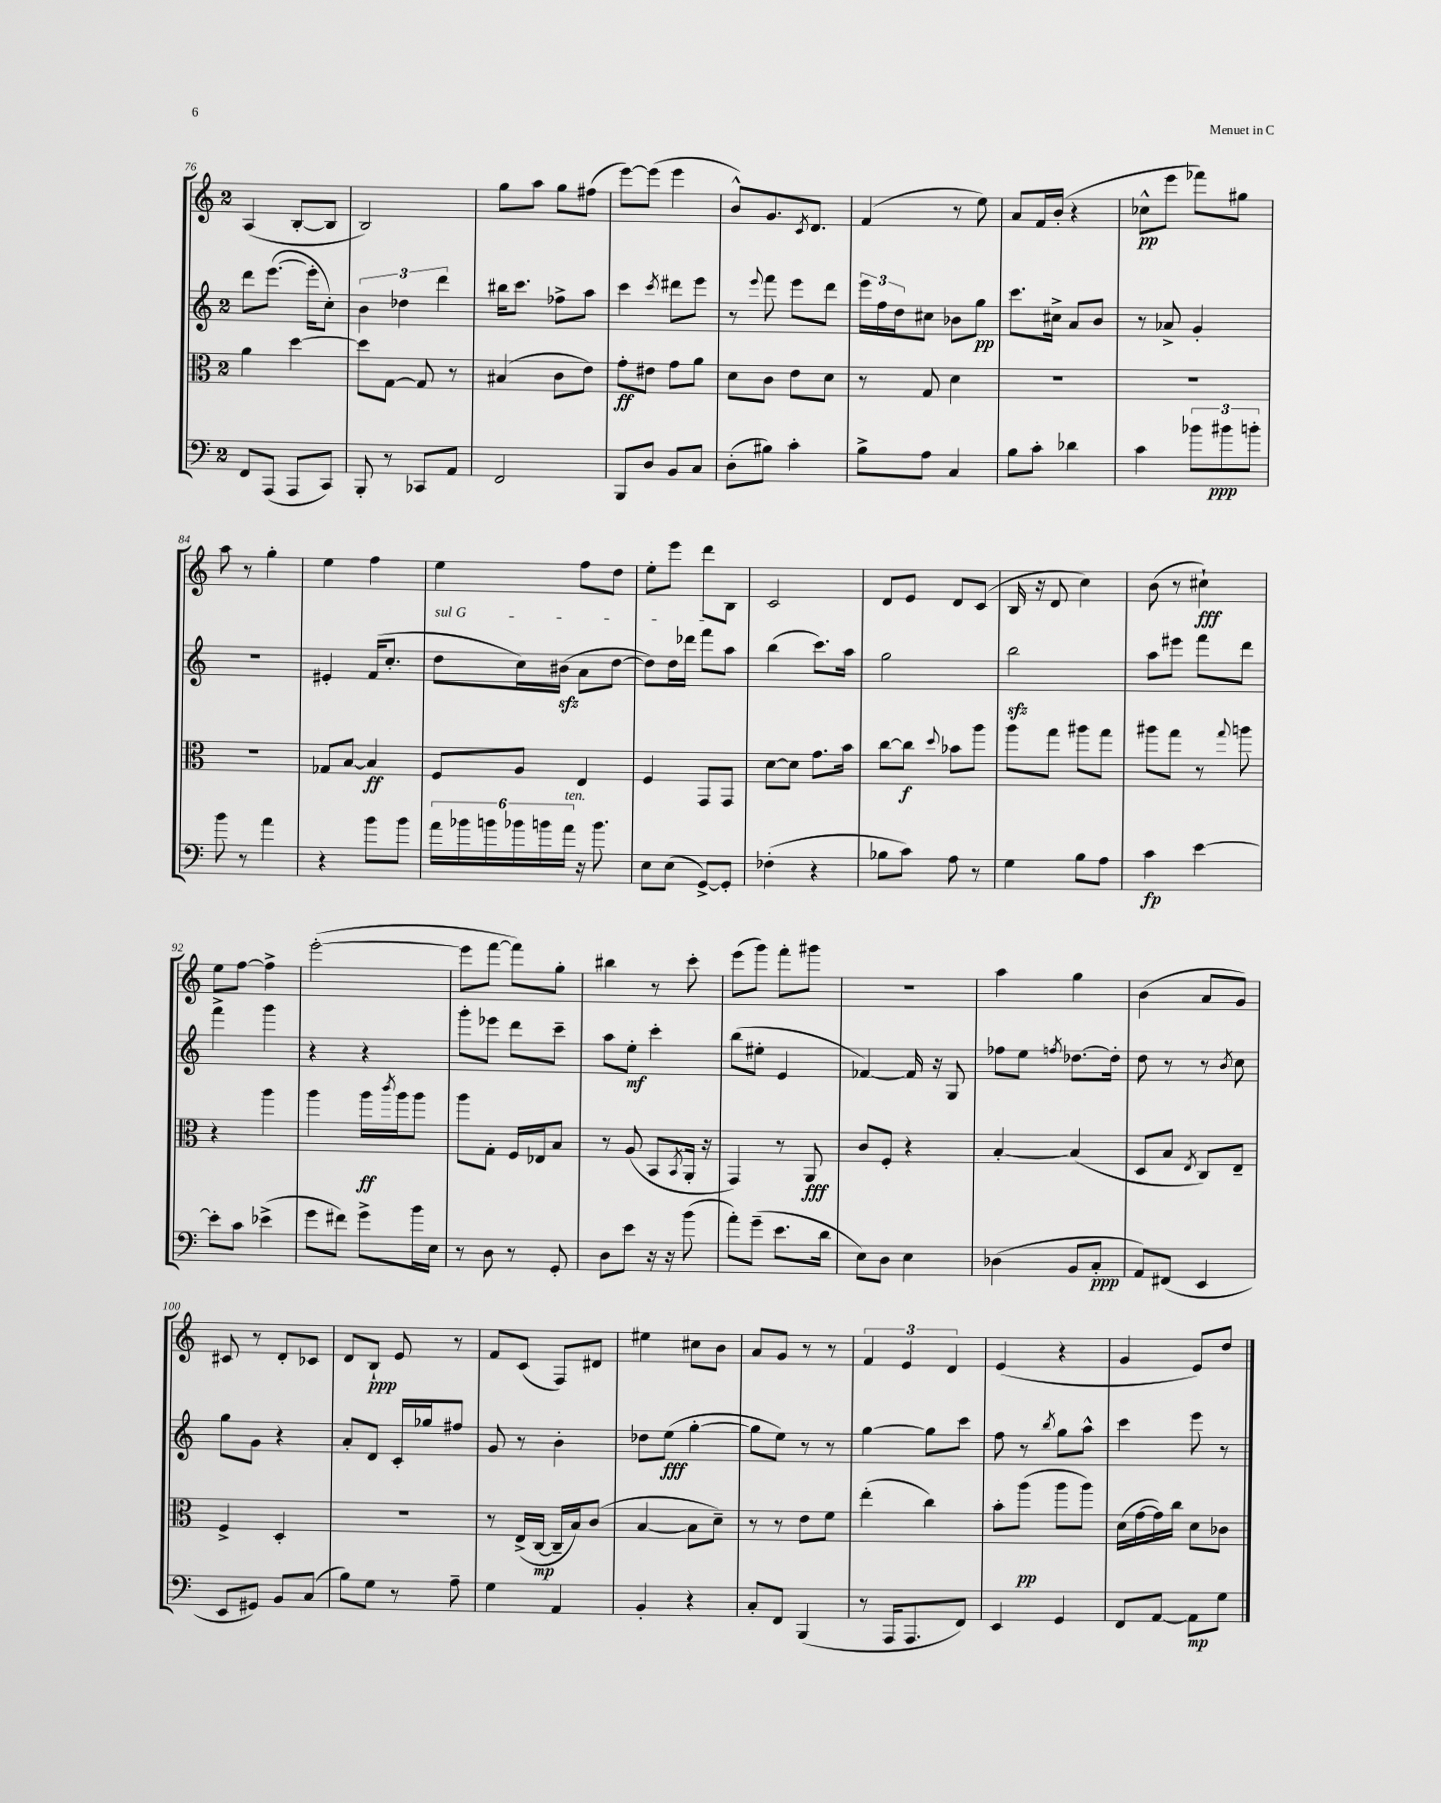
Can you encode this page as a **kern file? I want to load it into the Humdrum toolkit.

**kern	**dynam	**kern	**dynam	**kern	**dynam	**kern	**dynam
*part4	*part4	*part3	*part3	*part2	*part2	*part1	*part1
*staff4	*staff4	*staff3	*staff3	*staff2	*staff2	*staff1	*staff1
*clefF4	*	*clefC3	*	*clefG2	*	*clefG2	*
*k[]	*	*k[]	*	*k[]	*	*k[]	*
*M2/4	*	*M2/4	*	*M2/4	*	*M2/4	*
=76	=76	=76	=76	=76	=76	=76	=76
8FF/L	.	4a\	.	8ddd\L	.	(4A/	.
(8AAA/J	.	.	.	([8.eee\J	.	.	.
8AAA/L	.	[4dd\	.	.	.	[8B'/L	.
.	.	.	.	16eee'\KL]	.	.	.
8CC/J)	.	.	.	8cc'\J)	.	8B/J]	.
=77	=77	=77	=77	=77	=77	=77	=77
8BBB'/	.	8dd\L]	.	6b\	.	2B/)	.
8r	.	[8G\J	.	.	.	.	.
.	.	.	.	6dd-X\	.	.	.
8CC-X/L	.	8G/]	.	.	.	.	.
.	.	.	.	6ddd\	.	.	.
8AA/J	.	8r	.	.	.	.	.
=78	=78	=78	=78	=78	=78	=78	=78
2FF/	.	(4B#X/	.	16bb#X\KL	.	8gg\L	.
.	.	.	.	8.ccc\J	.	.	.
.	.	.	.	.	.	8aa\J	.
.	.	8c\L	.	8ff-X^\L	.	8gg\L	.
.	.	8e\J)	.	8aa\J	.	(8ff#X\J	.
=79	=79	=79	=79	=79	=79	=79	=79
8BBB/L	.	8g'\L	ff	4ccc\	.	[8eee\L)	.
8D/J	.	8e#X\J	.	.	.	(8eee\J]	.
.	.	.	.	8qccc/	.	.	.
8BB/L	.	8g\L	.	8ddd#X\L	.	4eee\	.
8C/J	.	8a\J	.	8eee\J	.	.	.
=80	=80	=80	=80	=80	=80	=80	=80
(8D'\L	.	8d\L	.	8r	.	8b^^/L)	.
.	.	.	.	8qqeee/	.	.	.
8B#X\J)	.	8c\J	.	8fff\	.	8.g/	.
4c'\	.	8e\L	.	8eee\L	.	.	.
.	.	.	.	.	.	8qc/	.
.	.	.	.	.	.	8.d/J	.
.	.	8d\J	.	8ddd\J	.	.	.
=81	=81	=81	=81	=81	=81	=81	=81
8B^\L	.	8r	.	24eee\LL	.	(4f/	.
.	.	.	.	24ff\	.	.	.
.	.	.	.	24dd\J	.	.	.
8A\J	.	8G/	.	8cc#X\J	.	.	.
4C/	.	4d\	.	8b-X\L	.	8r	.
.	.	.	.	8gg\J	pp	8ee\)	.
=82	=82	=82	=82	=82	=82	=82	=82
8B\L	.	2r	.	8.ccc\L	.	8a/L	.
8c'\J	.	.	.	.	.	16f/L	.
.	.	.	.	16cc#X^\Jk	.	(16b'/JJ	.
4d-X\	.	.	.	8a/L	.	4r	.
.	.	.	.	8b/J	.	.	.
=83	=83	=83	=83	=83	=83	=83	=83
4c\	.	2r	.	8r	.	8cc-X^^\L	pp
.	.	.	.	8a-X^/	.	8eee\J	.
12b-X\L	.	.	.	4g'/	.	8fff-X\L)	.
12b#X\	ppp	.	.	.	.	.	.
.	.	.	.	.	.	8gg#X\J	.
12bn'\J	.	.	.	.	.	.	.
!!LO:LB:g=z
=84	=84	=84	=84	=84	=84	=84	=84
8b\	.	2r	.	2r	.	8aa\	.
8r	.	.	.	.	.	8r	.
4a\	.	.	.	.	.	4gg'\	.
=85	=85	=85	=85	=85	=85	=85	=85
4r	.	8G-X/L	.	4e#X'/	.	4ee\	.
.	.	[8B/J	.	.	.	.	.
8b\L	.	4B/]	ff	(16f/KL	.	4ff\	.
.	.	.	.	8.cc'/J	.	.	.
8b\J	.	.	.	.	.	.	.
=86	=86	=86	=86	=86	=86	=86	=86
!	!	!	!	!LO:TX:a:i:t=sul G	!	!	!
24a\LL	.	8F/L	.	8dd\L	.	4ee\	.
24b-X\	.	.	.	.	.	.	.
24bn\	.	.	.	.	.	.	.
24b-X\	.	8A/J	.	16cc\L)	.	.	.
24bn\	.	.	.	.	.	.	.
.	.	.	.	(16b#Xzz\JJ	.	.	.
!LO:TX:a:i:t=ten.	!	!	!	!	!	!	!
24a\JJ	.	.	.	.	.	.	.
16r	.	4E/	.	8a\L	.	8ff\L	.
8.b\	.	.	.	.	.	.	.
.	.	.	.	[8dd\J	.	8dd\J	.
=87	=87	=87	=87	=87	=87	=87	=87
8E\L	.	4F/	.	8dd\L])	.	8ee'\L	.
(8E\J	.	.	.	16dd\L	.	8eee\J	.
.	.	.	.	16ddd-X\JJ	.	.	.
[8GG^/L)	.	8GG/L	.	8fff\L	.	8ddd\L	.
8GG'/J]	.	8GG/J	.	8aa\J	.	8B\J	.
=88	=88	=88	=88	=88	=88	=88	=88
(4F-X'\	.	[8d\L	.	(4bb\	.	2c/	.
.	.	8d\J]	.	.	.	.	.
4r	.	8.g\L	.	8.ccc\L)	.	.	.
.	.	16b\Jk	.	16aa\Jk	.	.	.
=89	=89	=89	=89	=89	=89	=89	=89
8B-X\L	.	[8cc\L	.	2gg\	.	8d/L	.
8c\J)	.	8cc\J]	f	.	.	8e/J	.
.	.	8qqdd/	.	.	.	.	.
8A\	.	8b-X\L	.	.	.	8d/L	.
8r	.	8aa\J	.	.	.	(8c/J	.
=90	=90	=90	=90	=90	=90	=90	=90
4G\	.	8aa\L	.	2bbzz\	.	16B/	.
.	.	.	.	.	.	16r	.
.	.	8gg\J	.	.	.	8d/	.
8B\L	.	8aa#X\L	.	.	.	4cc\)	.
8A\J	.	8gg\J	.	.	.	.	.
=91	=91	=91	=91	=91	=91	=91	=91
4c\	fp	8aa#X\L	.	8aa\L	.	(8b\	.
.	.	8gg\J	.	8eee#X\J	.	8r	.
[4e\	.	8r	.	8fff\L	.	4cc#X`\)	fff
.	.	8qqgg/	.	.	.	.	.
.	.	8aan\	.	8ddd\J	.	.	.
!!LO:LB:g=z
=92	=92	=92	=92	=92	=92	=92	=92
8e'\L]	.	4r	.	4fff^\	.	8ee\L	.
8c\J	.	.	.	.	.	[8ff\J	.
(4e-X^\	.	4aa\	.	4ggg\	.	4ff^\]	.
=93	=93	=93	=93	=93	=93	=93	=93
8g\L	.	4aa\	.	4r	.	([2eee'\	.
8f#X\J)	.	.	.	.	.	.	.
8g^\L	.	16aa\LL	ff	4r	.	.	.
.	.	8qccc/	.	.	.	.	.
.	.	16aa\J	.	.	.	.	.
16b\L	.	8aa\J	.	.	.	.	.
16E\JJ	.	.	.	.	.	.	.
=94	=94	=94	=94	=94	=94	=94	=94
8r	.	8aa\L	.	8ggg'\L	.	8eee\L]	.
8D\	.	8G'\J	.	8eee-X\J	.	[8fff\J	.
8r	.	16F/LL	.	8ddd\L	.	8fff\L])	.
.	.	16E-X/J	.	.	.	.	.
8GG'/	.	8B/J	.	8ccc~\J	.	8gg'\J	.
=95	=95	=95	=95	=95	=95	=95	=95
8D\L	.	8r	.	8aa\L	.	4bb#X\	.
8e\J	.	(8A/	.	8ee'\J	mf	.	.
16r	.	8BB/L	.	4ccc'\	.	8r	.
16r	.	.	.	.	.	.	.
.	.	8qBB/	.	.	.	.	.
(8b\	.	16AA'/Jk	.	.	.	8ccc'\	.
.	.	16r	.	.	.	.	.
=96	=96	=96	=96	=96	=96	=96	=96
8a'\L)	.	4GG/)	.	(8bb\L	.	(8eee\L	.
(8g~\J	.	.	.	8ee#X'\J	.	8ggg\J)	.
8.e\L	.	8r	.	4e/	.	8fff'\L	.
.	.	8AA/	fff	.	.	8ggg#X\J	.
16d\Jk	.	.	.	.	.	.	.
=97	=97	=97	=97	=97	=97	=97	=97
8E\L)	.	8c/L	.	[4f-X/)	.	2r	.
8D\J	.	8F'/J	.	.	.	.	.
4E\	.	4r	.	16f-/]	.	.	.
.	.	.	.	16r	.	.	.
.	.	.	.	8G/	.	.	.
=98	=98	=98	=98	=98	=98	=98	=98
(4D-X\	.	[4B'/	.	8ff-X\L	.	4aa\	.
.	.	.	.	8ee\J	.	.	.
.	.	.	.	8qffn/	.	.	.
8BB/L	.	(4B/]	.	[8.dd-X\L	.	4gg\	.
8C'/J	ppp	.	.	.	.	.	.
.	.	.	.	16dd-'\Jk]	.	.	.
=99	=99	=99	=99	=99	=99	=99	=99
8AA/L)	.	8D/L	.	8dd\	.	(4b\	.
(8FF#X/J	.	8B/J	.	8r	.	.	.
.	.	8qE/	.	.	.	.	.
4EE/	.	8C/L)	.	8r	.	8a/L	.
.	.	.	.	8qb/	.	.	.
.	.	8E~/J	.	8cc\	.	8g/J)	.
!!LO:LB:g=z
=100	=100	=100	=100	=100	=100	=100	=100
8EE/L	.	4F^/	.	8gg\L	.	8c#X/	.
8GG#X/J)	.	.	.	8g\J	.	8r	.
8BB/L	.	4D'/	.	4r	.	8d'/L	.
(8C/J	.	.	.	.	.	8c-X/J	.
=101	=101	=101	=101	=101	=101	=101	=101
8B\L)	.	2r	.	8a'/L	.	8d/L	.
8G\J	.	.	.	8d/J	.	8B`/J	ppp
8r	.	.	.	16c'/LL	.	8e/	.
.	.	.	.	16gg-X/J	.	.	.
8A~\	.	.	.	8ff#X/J	.	8r	.
=102	=102	=102	=102	=102	=102	=102	=102
4G\	.	8r	.	8g/	.	8f/L	.
.	.	(16E^/LL	.	8r	.	(8c/J	.
.	.	[16C/JJ	mp	.	.	.	.
4AA/	.	16C~/LL]	.	4b'\	.	8F/L)	.
.	.	16B/J)	.	.	.	.	.
.	.	(8c/J	.	.	.	8d#X/J	.
=103	=103	=103	=103	=103	=103	=103	=103
4BB'/	.	[4B/	.	8dd-X\L	.	4ee#X\	.
.	.	.	.	(8ee\J	fff	.	.
4r	.	8B\L]	.	[4gg'\	.	8cc#X\L	.
.	.	8d~\J)	.	.	.	8b\J	.
=104	=104	=104	=104	=104	=104	=104	=104
8C'/L	.	8r	.	8gg\L]	.	8a/L	.
8FF/J	.	8r	.	8ee\J)	.	8g/J	.
(4BBB/	.	8e\L	.	8r	.	8r	.
.	.	8f\J	.	8r	.	8r	.
=105	=105	=105	=105	=105	=105	=105	=105
8r	.	(4ee'\	.	[4gg\	.	6f/	.
16AAA/KL	.	.	.	.	.	.	.
.	.	.	.	.	.	6e/	.
8.AAA/	.	.	.	.	.	.	.
.	.	4cc\)	.	8gg\L]	.	.	.
.	.	.	.	.	.	6d/	.
8FF/J)	.	.	.	8ccc\J	.	.	.
=106	=106	=106	=106	=106	=106	=106	=106
4EE/	.	8b'\L	.	8ff\	.	(4e/	.
.	.	(8aa\J	pp	8r	.	.	.
.	.	.	.	8qbb/	.	.	.
4GG/	.	8aa\L	.	8gg\L	.	4r	.
.	.	8aa\J)	.	8aa^^\J	.	.	.
=107	=107	=107	=107	=107	=107	=107	=107
8FF/L	.	(16d\LL	.	4ccc\	.	4g/	.
.	.	[16g\	.	.	.	.	.
[8AA/J	.	16g\])	.	.	.	.	.
.	.	16cc\JJ	.	.	.	.	.
8AA\L]	mp	8d\L	.	8eee\	.	8e/L)	.
8G\J	.	8c-X\J	.	8r	.	8dd/J	.
==	==	==	==	==	==	==	==
*-	*-	*-	*-	*-	*-	*-	*-
